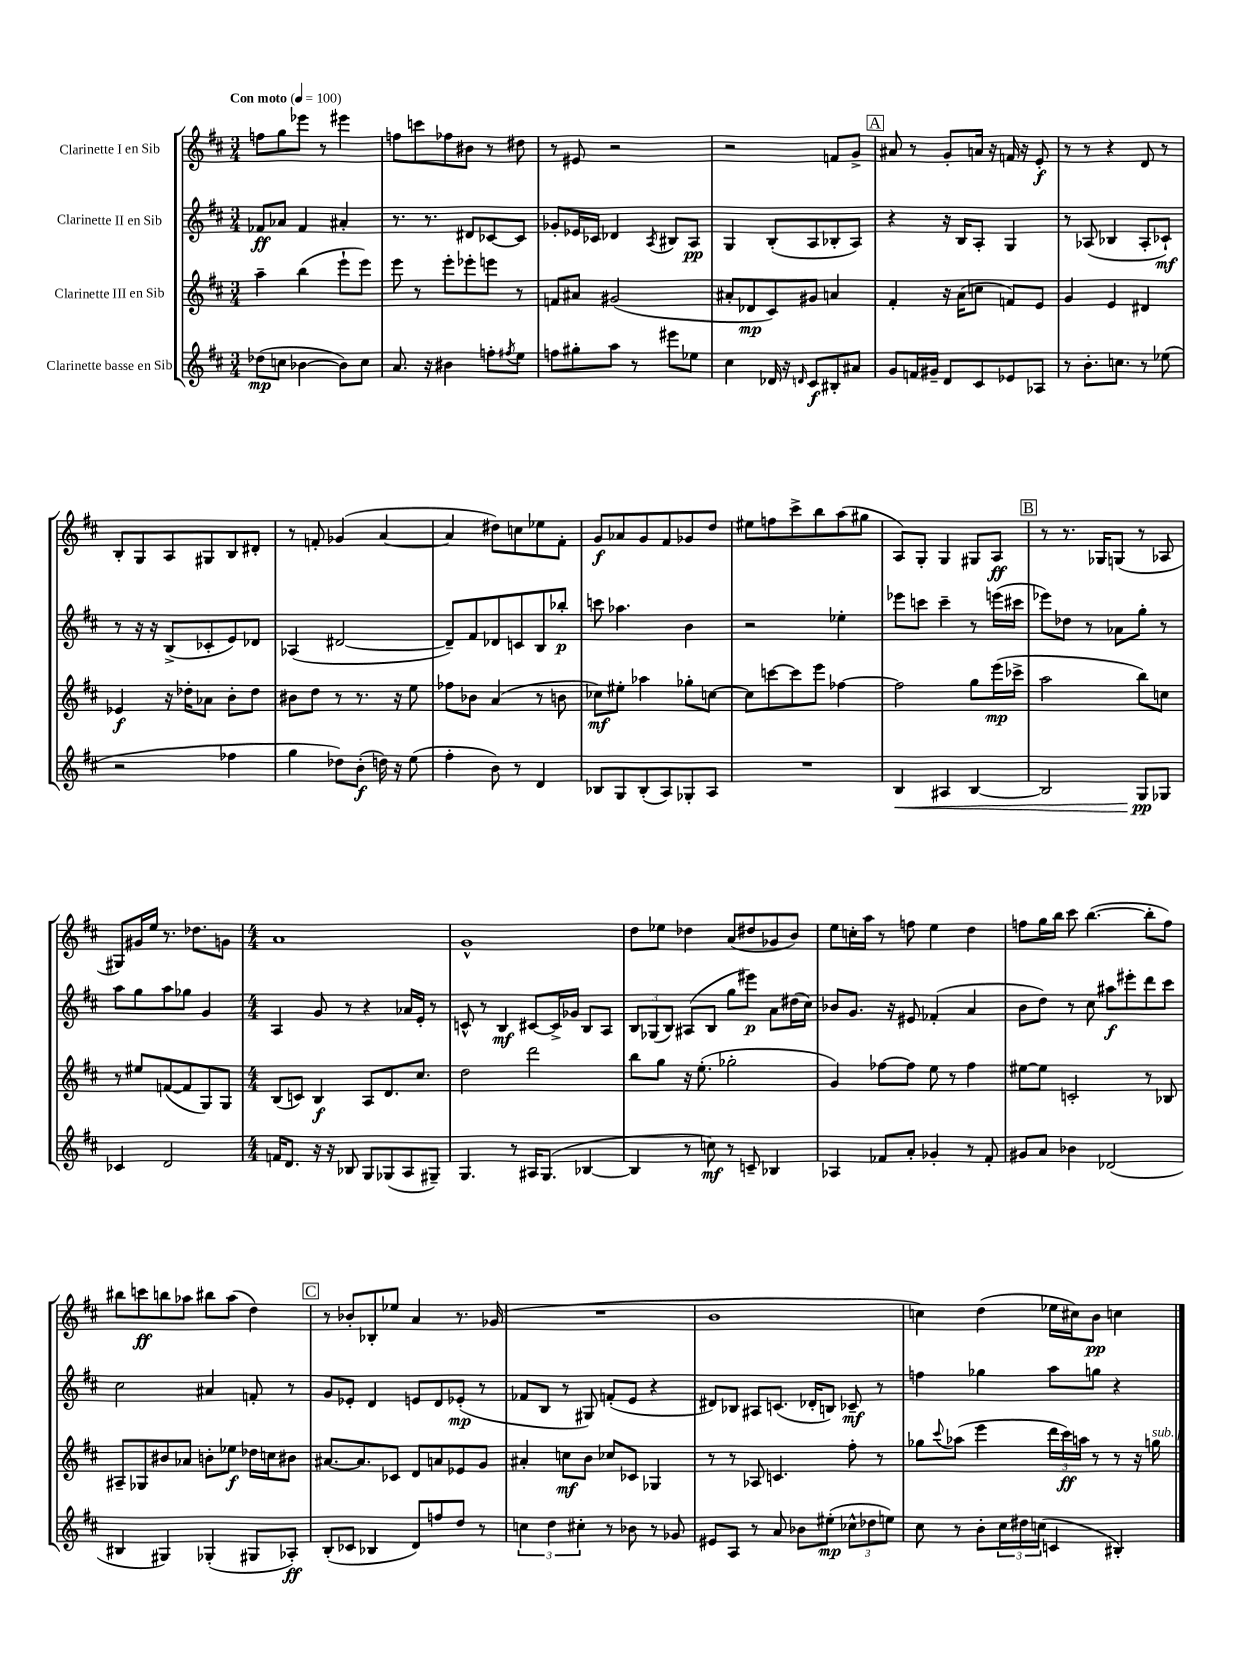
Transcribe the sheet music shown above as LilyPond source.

<<
\new StaffGroup <<
\new Staff = "s0" \with { instrumentName = "Clarinette I en Sib" } {
    \clef treble \key d \major \numericTimeSignature \time 3/4 \tempo "Con moto" 4 = 100
    f''8 g''8 ees'''8 r8 eis'''4 |
    f''8 c'''8 fes''8 bis'8 r8 dis''8 |
    r8 eis'8 r2 |
    r2 f'8 g'8-> |
    \mark \markup { \box "A" } ais'8 r8 g'8-. a'16 r16 f'16 r16 e'8-.\f |
    r8 r8 r4 d'8 r8 |
    b8-. g8 a8 gis8 b8 dis'8-. |
    r8 f'8-. ges'4( a'4~ |
    a'4 dis''8) c''8 ees''8 fis'8-. |
    g'8\f aes'8 g'8 fis'8 ges'8 d''8 |
    eis''8 f''8 cis'''8-> b''8 a''8( gis''8 |
    a8) g8-. g4 gis8 a8\ff |
    \mark \markup { \box "B" } r8 r8. ges16 g8( r8 aes8 |
    gis8) gis'16 e''16 r8. des''8. g'8 |
    \numericTimeSignature \time 4/4 a'1 |
    g'1-^ |
    d''8 ees''8 des''4 a'8( dis''8 ges'8 b'8) |
    e''8 c''16-. a''16 r8 f''8 e''4 d''4 |
    f''8 g''16 b''16 cis'''8 b''4.~( b''8-. f''8) |
    bis''8 c'''8\ff b''8 aes''8 bis''8 aes''8( d''4) |
    \mark \markup { \box "C" } r8 bes'8-. bes8-. ees''8 a'4 r8. ges'16( |
    R1 |
    b'1 |
    c''4) d''4( ees''16 cis''16) b'8\pp c''4 \bar "|." |
}
\new Staff = "s1" \with { instrumentName = "Clarinette II en Sib" } {
    \clef treble \key d \major \numericTimeSignature \time 3/4
    fes'8\ff aes'8 fes'4 ais'4-. |
    r8. r8. dis'8 ces'8~ ces'8 |
    ges'8-. ees'16 ces'16 des'4 \acciaccatura { a8 } bis8 a8\pp |
    g4 b8-.( a8 bes8-. a8) |
    \mark \markup { \box "A" } r4 r16 b16 a8-. g4 |
    r8 aes8( bes4 aes8-. ces'8-!\mf) |
    r8 r16 r16 b8->( ces'8-. e'8) des'8 |
    aes4( dis'2~ |
    dis'8--) fis'8 des'8 c'8 b8 bes''8-.\p |
    c'''8 aes''4. b'4 |
    r2 ees''4-. |
    ees'''8 c'''8 c'''4-- r8 e'''16( cis'''16 |
    \mark \markup { \box "B" } ees'''8) des''8 r8 aes'8 g''8-. r8 |
    a''8 g''8 a''8 ges''8 g'4 |
    \numericTimeSignature \time 4/4 a4 g'8 r8 r4 aes'16 e'16-. r8 |
    c'8-^ r8 b4\mf cis'8~ cis'16-> ges'16 b8 a8 |
    \tuplet 3/2 { b8 ges8( b8) } ais8( b8 g''8 eis'''8\p) a'8 dis''16( cis''16) |
    bes'8 g'8. r16 eis'8 fes'4-.( a'4 |
    b'8 d''8) r8 cis''8 ais''8\f eis'''8-. d'''8 cis'''8 |
    cis''2 ais'4 f'8-. r8 |
    \mark \markup { \box "C" } g'8 ees'8-. d'4 e'8 d'8 ees'8-.\mp( r8 |
    fes'8 b8 r8 gis8) f'8-.( e'8 r4 |
    dis'8) bes8 ais8 c'8.( des'16-. b8) ces'8--\mf r8 |
    f''4 ges''4 a''8 g''8 r4 \bar "|." |
}
\new Staff = "s2" \with { instrumentName = "Clarinette III en Sib" } {
    \clef treble \key d \major \numericTimeSignature \time 3/4
    a''4-- b''4( e'''8-! e'''8) |
    e'''8 r8 e'''8-. ees'''8-. e'''8 r8 |
    f'8 ais'8 gis'2( |
    ais'8-. des'8\mp cis'8) gis'8 a'4 |
    \mark \markup { \box "A" } fis'4-. r16 a'16( c''8 f'8) e'8 |
    g'4 e'4 dis'4 |
    ees'4\f r16 des''16-. aes'8 b'8-. des''8 |
    bis'8 d''8 r8 r8. r16 e''8 |
    fes''8 bes'8 a'4( r8 b'8 |
    ces''8\mf) eis''8-. aes''4 ges''8-. c''8~ |
    c''8 c'''8~ c'''8 e'''8 fes''4~ |
    fes''2 g''8 e'''16\mp( ces'''16-> |
    \mark \markup { \box "B" } a''2 b''8) c''8 |
    r8 eis''8 f'8~( f'8 g8) g8 |
    \numericTimeSignature \time 4/4 b8( c'8) b4\f a8 d'8. cis''8. |
    d''2 d'''2 |
    b''8 g''8 r16 e''8.-.( ges''2-. |
    g'4) fes''8~ fes''8 e''8 r8 fes''4 |
    eis''8~ eis''8 c'2-. r8 bes8 |
    ais8-- ges8 bis'8 aes'8 b'8-. ees''8\f des''16 c''16 bis'8 |
    \mark \markup { \box "C" } ais'8.~ ais'8. ces'8 d'8 a'8 ees'8 g'8 |
    ais'4-. c''8\mf b'8 ces''8 ces'8 ges4 |
    r8 r8 aes8 c'4. fis''8-. r8 |
    ges''8 \appoggiatura { cis'''8 } aes''8( e'''4 \tuplet 3/2 { d'''16 cis'''16\ff) a''16 } r8 r8 r16 g''16^\markup { \italic "sub. p" } \bar "|." |
}
\new Staff = "s3" \with { instrumentName = "Clarinette basse en Sib" } {
    \clef treble \key d \major \numericTimeSignature \time 3/4
    des''8\mp( c''8 bes'4~ bes'8) c''8 |
    a'8. r16 bis'4 f''8-. \acciaccatura { fis''8 } e''8 |
    f''8 gis''8-. a''8 r8 eis'''8 ees''8 |
    cis''4 des'16 r16 \grace { d'16 } cis'8\f bis8-. ais'8 |
    \mark \markup { \box "A" } g'8 f'16 gis'16-- d'8 cis'8 ees'8 aes8 |
    r8 b'8.-. c''8. r8 ees''8( |
    r2 fes''4 |
    g''4 des''8) b'8-.\f( d''16) r16 e''8( |
    fis''4-. b'8) r8 d'4 |
    bes8 g8 bes8-.( a8) ges8-. a8 |
    R2. |
    b4\< ais4 b4~ |
    \mark \markup { \box "B" } b2 g8\pp\! ges8 |
    ces'4 d'2 |
    \numericTimeSignature \time 4/4 f'16 d'8. r16 r16 bes8 g8 ges8( a8 gis8--) |
    g4. r8 ais16 g8.( bes4~ |
    bes4 r8 c''8\mf) r8 c'8-- bes4 |
    aes4 fes'8 a'8-. ges'4-. r8 fes'8-. |
    gis'8 a'8 bes'4 des'2( |
    bis4 gis4) ges4-.( gis8 aes8-.\ff) |
    \mark \markup { \box "C" } b8-.( ces'8 bes4 d'8) f''8 d''8 r8 |
    \tuplet 3/2 { c''4 d''4 cis''4-. } r8 bes'8 r8 ges'8 |
    eis'8 a8 r8 a'8 bes'8 eis''8-.\mp( \tuplet 3/2 { ces''8-^ des''8 e''8) } |
    cis''8 r8 b'8-. \tuplet 3/2 { cis''16 dis''16 c''16( } c'4 bis4-.) \bar "|." |
}
>>
>>
\layout { \context { \Score \remove "Bar_number_engraver" } }
